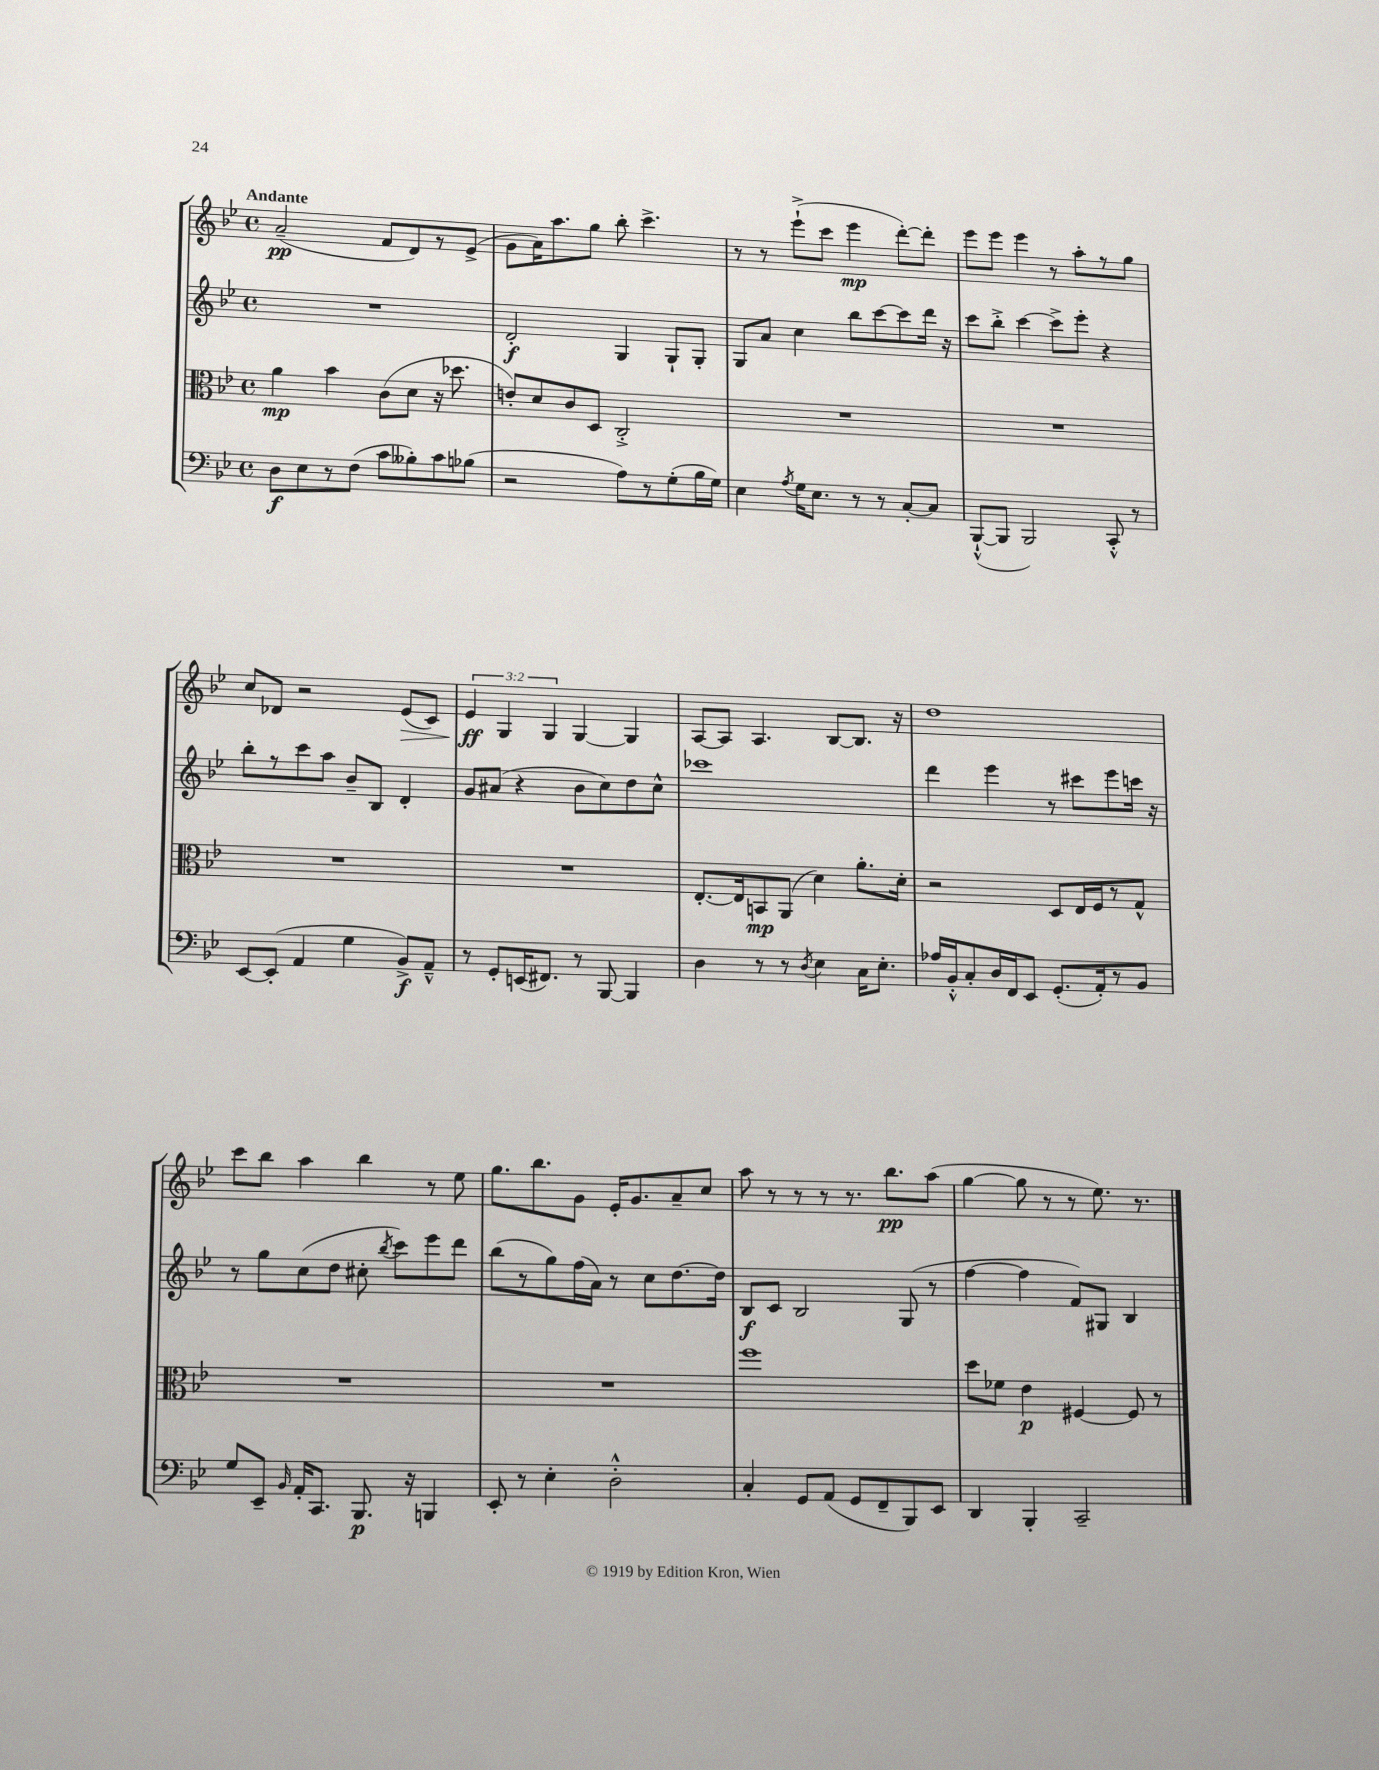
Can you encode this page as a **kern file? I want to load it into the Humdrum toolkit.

**kern	**dynam	**kern	**dynam	**kern	**dynam	**kern	**dynam
*part4	*part4	*part3	*part3	*part2	*part2	*part1	*part1
*staff4	*staff4	*staff3	*staff3	*staff2	*staff2	*staff1	*staff1
*clefF4	*	*clefC3	*	*clefG2	*	*clefG2	*
*k[b-e-]	*	*k[b-e-]	*	*k[b-e-]	*	*k[b-e-]	*
*M4/4	*	*M4/4	*	*M4/4	*	*M4/4	*
*met(c)	*	*met(c)	*	*met(c)	*	*met(c)	*
=1	=1	=1	=1	=1	=1	=1	=1
!	!	!	!	!	!	!LO:TX:a:B:t=Andante	!
8D\L	f	4a\	mp	1r	.	(2a~/	pp
8E-\	.	.	.	.	.	.	.
8r	.	4b-\	.	.	.	.	.
(8F\J	.	.	.	.	.	.	.
8c\L	.	(8c\L	.	.	.	8f/L	.
8B--X'\)	.	8d\J	.	.	.	8d/)	.
8c\	.	16r	.	.	.	8r	.
.	.	8.dd-X\	.	.	.	.	.
(8B-X\J	.	.	.	.	.	(8e-^/J	.
=2	=2	=2	=2	=2	=2	=2	=2
2r	.	8en'/L)	.	2d'/	f	8g\L	.
.	.	8d/	.	.	.	16a\K)	.
.	.	.	.	.	.	8.aa\	.
.	.	8c/	.	.	.	.	.
.	.	8D/J	.	.	.	8gg\J	.
8A\L)	.	2C'^/	.	4G/	.	8bb-'\	.
8r	.	.	.	.	.	4.ccc^\	.
(8G'\	.	.	.	8G`/L	.	.	.
16B-\L	.	.	.	8G'/J	.	.	.
16G\JJ)	.	.	.	.	.	.	.
=3	=3	=3	=3	=3	=3	=3	=3
4E-\	.	1r	.	8G/L	.	8r	.
.	.	.	.	8a/J	.	8r	.
8qA/	.	.	.	.	.	.	.
16G\KL	.	.	.	4cc\	.	(8eee-`^\L	.
8.E-\J	.	.	.	.	.	.	.
.	.	.	.	.	.	8ccc\J	.
8r	.	.	.	8bb-\L	.	4eee-\	mp
8r	.	.	.	[8ccc\	.	.	.
[8C'/L	.	.	.	8ccc\]	.	[8ddd'\L)	.
8C/J]	.	.	.	16ddd\Jk	.	8ddd'\J]	.
.	.	.	.	16r	.	.	.
=4	=4	=4	=4	=4	=4	=4	=4
([8BBB-`^^/L	.	1r	.	8ccc\L	.	8eee-\L	.
8BBB-/J]	.	.	.	8bb-'^\J	.	8eee-\J	.
2BBB-/)	.	.	.	[4ccc\	.	4eee-\	.
.	.	.	.	8ccc^\L]	.	8r	.
.	.	.	.	8eee-'\J	.	8aa'\L	.
8CC'^^/	.	.	.	4r	.	8r	.
8r	.	.	.	.	.	8gg\J	.
!!LO:LB:g=z
=5	=5	=5	=5	=5	=5	=5	=5
[8EE-/L	.	1r	.	8bb-'\L	.	8cc/L	.
(8EE-'/J]	.	.	.	8r	.	8d-X/J	.
4AA/	.	.	.	8ccc\	.	2r	.
.	.	.	.	8aa\J	.	.	.
4G\	.	.	.	8b-~/L	.	.	.
.	.	.	.	8B-/J	.	.	.
!	!	!	!	!	!	!	!LO:HP:b
8BB-^/L)	f	.	.	4d'/	.	(8e-/L	>
8AA~^^/J	.	.	.	.	.	8c/J)	.
=6	=6	=6	=6	=6	=6	=6	=6
8r	.	1r	.	8g/L	.	6e-/	ff
8GG'/L	.	.	.	(8a#X/J	.	.	.
.	.	.	.	.	.	6G/	]
(16EEn/K	.	.	.	4r	.	.	.
8.FF#X/J)	.	.	.	.	.	.	.
.	.	.	.	.	.	6G/	.
8r	.	.	.	8b-\L	.	[4G/	.
[8BBB-/	.	.	.	8cc\)	.	.	.
4BBB-/]	.	.	.	8dd\	.	4G/]	.
.	.	.	.	8cc^^\J	.	.	.
=7	=7	=7	=7	=7	=7	=7	=7
4D\	.	[8.E-'/L	.	1ccc-X	.	[8A/L	.
.	.	.	.	.	.	8A/J]	.
.	.	16E-/k]	.	.	.	.	.
8r	.	8BBn/	mp	.	.	4.A/	.
8r	.	(8AA/J	.	.	.	.	.
8qD/	.	.	.	.	.	.	.
4E-\	.	4d\)	.	.	.	.	.
.	.	.	.	.	.	[8B-/L	.
16C\KL	.	8.a'\L	.	.	.	8.B-/J]	.
8.E-'\J	.	.	.	.	.	.	.
.	.	16d'\Jk	.	.	.	16r	.
=8	=8	=8	=8	=8	=8	=8	=8
16A-X/LL	.	2r	.	4ddd\	.	1dd	.
16BB-'^^/J	.	.	.	.	.	.	.
8C'/	.	.	.	.	.	.	.
16D/L	.	.	.	4eee-\	.	.	.
16FF/J	.	.	.	.	.	.	.
8EE-/J	.	.	.	.	.	.	.
(8.GG'/L	.	8D/L	.	8r	.	.	.
.	.	16E-/L	.	8ccc#X\L	.	.	.
16AA'/k)	.	16F/J	.	.	.	.	.
8r	.	8r	.	8eee-\	.	.	.
8BB-/J	.	8G^^/J	.	16cccn\Jk	.	.	.
.	.	.	.	16r	.	.	.
!!LO:LB:g=z
=9	=9	=9	=9	=9	=9	=9	=9
8G/L	.	1r	.	8r	.	8ccc\L	.
8EE-~/J	.	.	.	8gg\L	.	8bb-\J	.
16qqBB-/	.	.	.	.	.	.	.
16AA'/KL	.	.	.	(8cc\	.	4aa\	.
8.CC/J	.	.	.	.	.	.	.
.	.	.	.	8dd\J	.	.	.
8.BBB-/	p	.	.	8cc#X'\	.	4bb-\	.
.	.	.	.	8qbb-/	.	.	.
.	.	.	.	8ccc\L)	.	.	.
16r	.	.	.	.	.	.	.
4BBBn/	.	.	.	8eee-\	.	8r	.
.	.	.	.	8ddd\J	.	8ee-\	.
=10	=10	=10	=10	=10	=10	=10	=10
8EE-'/	.	1r	.	(8bb-\L	.	8.gg\L	.
8r	.	.	.	8r	.	.	.
.	.	.	.	.	.	8.bb-\	.
4E-'\	.	.	.	8gg\)	.	.	.
.	.	.	.	(16ff\L	.	8g\J	.
.	.	.	.	16a\JJ)	.	.	.
2D'^^\	.	.	.	8r	.	16e-'/KL	.
.	.	.	.	.	.	8.g/	.
.	.	.	.	8cc\L	.	.	.
.	.	.	.	[8.dd\	.	8a~/	.
.	.	.	.	.	.	8cc/J	.
.	.	.	.	16dd\Jk]	.	.	.
=11	=11	=11	=11	=11	=11	=11	=11
4C'/	.	1ff	.	8B-/L	f	8aa\	.
.	.	.	.	8c/J	.	8r	.
8GG/L	.	.	.	2B-/	.	8r	.
(8AA/J	.	.	.	.	.	8r	.
8GG/L	.	.	.	.	.	8.r	.
8FF~/	.	.	.	.	.	.	.
.	.	.	.	.	.	8.bb-\L	pp
8BBB-/)	.	.	.	(8G/	.	.	.
8EE-/J	.	.	.	8r	.	(8aa\J	.
=12	=12	=12	=12	=12	=12	=12	=12
4DD/	.	8dd\L	.	[4ff\	.	[4gg\	.
.	.	8f-X\J	.	.	.	.	.
4BBB-'/	.	4e-\	p	4ff\]	.	8gg\]	.
.	.	.	.	.	.	8r	.
2CC~/	.	[4F#X/	.	8f/L)	.	8r	.
.	.	.	.	8G#X/J	.	8.ee-\)	.
.	.	8F#/]	.	4B-/	.	.	.
.	.	.	.	.	.	8.r	.
.	.	8r	.	.	.	.	.
==	==	==	==	==	==	==	==
*-	*-	*-	*-	*-	*-	*-	*-
